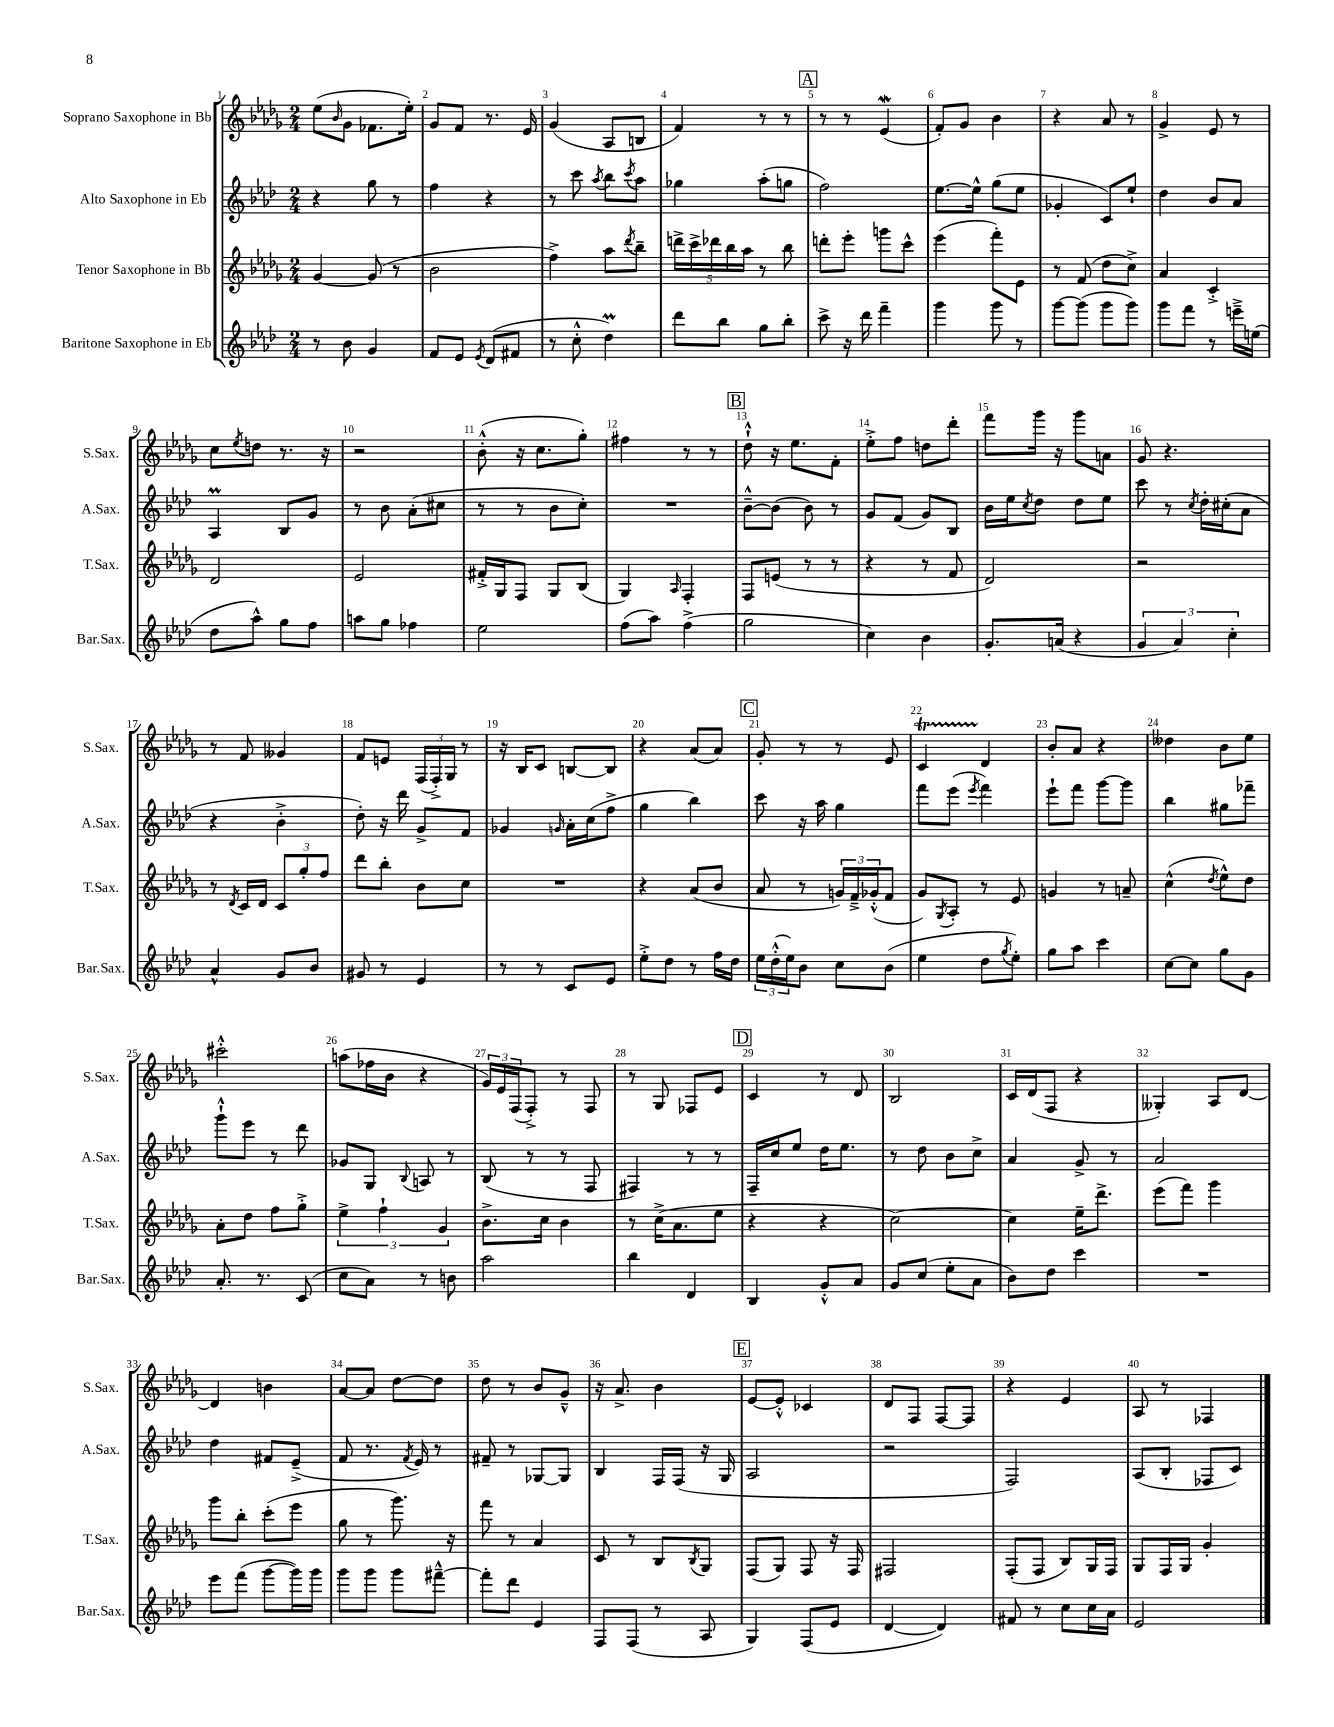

**kern	**kern	**kern	**kern
*part4	*part3	*part2	*part1
*staff4	*staff3	*staff2	*staff1
*I"Baritone Saxophone in Eb	*I"Tenor Saxophone in Bb	*I"Alto Saxophone in Eb	*I"Soprano Saxophone in Bb
*I'Bar.Sax.	*I'T.Sax.	*I'A.Sax.	*I'S.Sax.
*clefG2	*clefG2	*clefG2	*clefG2
*k[b-e-a-d-]	*k[b-e-a-d-g-]	*k[b-e-a-d-]	*k[b-e-a-d-g-]
*M2/4	*M2/4	*M2/4	*M2/4
=1	=1	=1	=1
8r	[4g-/	4r	(8ee-\L
.	.	.	16qqb-/
8b-\	.	.	8g-\J
4g/	(8g-/]	8gg\	8.f-X\L
.	8r	8r	.
.	.	.	16ee-'\Jk)
=2	=2	=2	=2
8f/L	2b-\	4ff\	8g-/L
8e-/J	.	.	8f/J
8qe-/	.	.	.
(8d-/L	.	4r	8.r
8f#X/J	.	.	.
.	.	.	16e-/
=3	=3	=3	=3
8r	4ff^\)	8r	(4g-/
8cc'^^\	.	8ccc\	.
.	.	8qaa-/	.
4dd-M\)	8aa-\L	8bb-\L	8A-/L
.	8qddd-/	8qccc/	.
.	8bb-~\J	8aa-\J	8Bn/J
=4	=4	=4	=4
8ddd-\L	20dddn^\LL	4gg-X\	4f/)
.	20ccc^\	.	.
.	20ddd-X\	.	.
8bb-\J	.	.	.
.	20bb-\	.	.
.	20aa-\JJ	.	.
8gg\L	8r	(8aa-'\L	8r
8bb-'\J	8bb-\	8ggn\J	8r
!!LO:REH:place=s1:t=A
=5	=5	=5	=5
8ccc^\	8dddn'\L	2ff\)	8r
16r	8eee-'\J	.	8r
16ddd-\	.	.	.
4fff~\	8gggn\L	.	(4e-W/
.	8ccc^^\J	.	.
=6	=6	=6	=6
4ggg\	(4eee-\	[8.ee-\L	8f'/L)
.	.	.	8g-/J
.	.	16ee-^^\Jk]	.
8ggg\	8fff'\L)	(8gg\L	4b-\
8r	8e-\J	8ee-\J	.
=7	=7	=7	=7
[8ggg\L	8r	4g-X'/	4r
(8ggg\J]	(8f/	.	.
8ggg\L	8dd-\L	8c/L)	8a-/
8ggg\J)	8cc^\J)	8ee-`/J	8r
=8	=8	=8	=8
8ggg\L	4a-/	4dd-\	4g-^/
8fff\J	.	.	.
8r	4c'^/	8b-/L	8e-/
16eeen~^\LL	.	8a-/J	8r
(16een\JJ	.	.	.
!!LO:LB:g=z
=9	=9	=9	=9
8dd-\L	2d-/	4A-M/	8cc\L
.	.	.	8qee-/
8aa-^^\J)	.	.	8ddn\J
8gg\L	.	8B-/L	8.r
8ff\J	.	8g/J	.
.	.	.	16r
=10	=10	=10	=10
8aan\L	2e-/	8r	2r
8gg\J	.	8b-\	.
4ff-X\	.	(8a-'\L	.
.	.	8cc#X\J	.
=11	=11	=11	=11
2ee-\	16f#X'^/LL	8r	(8b-'^^\
.	16G-/J	.	.
.	8F/J	8r	16r
.	.	.	8.cc\L
.	8G-/L	8b-\L	.
.	(8B-/J	8cc'\J)	8gg-'\J)
=12	=12	=12	=12
(8ff\L	4G-/)	2r	4ff#X\
8aa-\J)	.	.	.
.	16qqA-/	.	.
(4ff^\	4F'/	.	8r
.	.	.	8r
!!LO:REH:place=s1:t=B
=13	=13	=13	=13
2gg\	8F/L	[8b-~^^\L	8dd-`^^\
.	(8en/J	(8b-\J]	16r
.	.	.	8.ee-\L
.	8r	8b-\)	.
.	8r	8r	8f'\J
=14	=14	=14	=14
4cc\)	4r	8g/L	8ee-'^\L
.	.	(8f/J	8ff\J
4b-\	8r	8g/L)	8ddn\L
.	8f/	8B-/J	8ddd-'\J
=15	=15	=15	=15
8.g'/L	2d-/)	16b-\LL	8fff\L
.	.	16ee-\J	.
.	.	8qcc/	.
.	.	8dd-\J	16ggg-\Jk
(16an/Jk	.	.	16r
4r	.	8dd-\L	8ggg-\L
.	.	8ee-\J	8an\J
=16	=16	=16	=16
6g/	2r	8ccc\	8g-/
.	.	8r	4.r
6a-/)	.	.	.
.	.	8qcc/	.
.	.	16dd-'\LL	.
.	.	(16cc#X'\J	.
6cc'\	.	.	.
.	.	8a-\J	.
!!LO:LB:g=z
=17	=17	=17	=17
4a-^^/	8r	4r	8r
.	8qd-/	.	.
.	16c/LL	.	8f/
.	16d-/JJ	.	.
8g/L	12c/L	4b-'^\	4g--X/
.	12gg-'/	.	.
8b-/J	.	.	.
.	12ff/J	.	.
=18	=18	=18	=18
8g#X/	8ddd-\L	8dd-'\)	8f/L
8r	8bb-'\J	16r	8en/J
.	.	16ddd-\	.
4e-/	8b-\L	8g^/L	(24F/LL
.	.	.	24F'^/)
.	.	.	24G-/JJ
.	8cc\J	8f/J	8r
=19	=19	=19	=19
8r	2r	4g-X/	16r
.	.	.	16B-/KL
8r	.	.	8c/J
.	.	16qqgn/	.
8c/L	.	16a-'\LL	[8Bn/L
.	.	(16cc\J	.
8e-/J	.	8ff^\J	8B/J]
=20	=20	=20	=20
8ee-'^\L	4r	4gg\	4r
8dd-\J	.	.	.
8r	(8a-/L	4bb-\)	(8a-/L
16ff\LL	8b-/J	.	8a-/J)
16dd-\JJ	.	.	.
!!LO:REH:place=s1:t=C
=21	=21	=21	=21
24ee-\LL	8a-/	8ccc\	8g-'/
(24dd-'^^\	.	.	.
24ee-\J)	.	.	.
8b-\J	8r	16r	8r
.	.	16aa-\	.
8cc\L	24gn/LL)	4gg\	8r
.	24f~^/	.	.
.	(24g-X'^^/J	.	.
(8b-\J	8f/J	.	8e-/
=22	=22	=22	=22
4ee-\	8g-/L)	8fff\L	4ct/
.	8qG-/	.	.
.	8A-'/J	(8eee-\J	.
.	.	8qeee-/	.
8dd-\L	8r	4fff\)	4d-/
8qgg/	.	.	.
8ee-'\J)	8e-/	.	.
=23	=23	=23	=23
8gg\L	4gn/	8eee-`\L	8b-'/L
8aa-\J	.	8fff\J	8a-/J
4ccc\	8r	[8ggg\L	4r
.	8an~/	8ggg\J]	.
=24	=24	=24	=24
[8cc\L	(4cc^^\	4bb-\	4dd--X\
8cc\J]	.	.	.
.	8qdd-/	.	.
8gg\L	8ee-^^\L)	8gg#X\L	8b-\L
8g\J	8dd-\J	8fff-X~\J	8ee-\J
!!LO:LB:g=z
=25	=25	=25	=25
8.a-'/	8a-'\L	8ggg`^^\L	2ccc#X'^^\
.	8dd-\J	8eee-\J	.
8.r	.	.	.
.	8ff\L	8r	.
(8c/	8gg-'^\J	8ddd-\	.
=26	=26	=26	=26
8cc\L	6ee-^\	8g-X/L	(8aan\L
8a-\J)	.	8G/J	16ff-X\L
.	6ff`\	.	.
.	.	.	16b-\JJ
.	.	8qqB-/	.
8r	.	8An/	4r
.	6g-/	.	.
8bn\	.	8r	.
=27	=27	=27	=27
2aa-\	8.b-^\L	(8B-/	24g-/LL)
.	.	.	24e-/
.	.	.	(24F/J
.	.	8r	8F'^/J)
.	16cc\Jk	.	.
.	4b-\	8r	8r
.	.	8F/	8F/
=28	=28	=28	=28
4bb-\	8r	4F#X/)	8r
.	(16cc^\KL	.	8G-/
.	8.a-\	.	.
4d-/	.	8r	8F-X/L
.	8ee-\J	8r	8e-/J
!!LO:REH:place=s1:t=D
=29	=29	=29	=29
4B-/	4r	16F~/LL	4c/
.	.	16cc/J	.
.	.	8ee-/J	.
8g'^^/L	4r	16dd-\KL	8r
.	.	8.ee-\J	.
8a-/J	.	.	8d-/
=30	=30	=30	=30
8g/L	[2cc\)	8r	2B-/
(8cc/J	.	8dd-\	.
8ee-'\L	.	8b-\L	.
8a-\J	.	8cc^\J	.
=31	=31	=31	=31
8b-\L)	4cc\]	4a-/	16c/LL
.	.	.	(16d-/J
8dd-\J	.	.	8F/J
4ccc\	16ee-~\KL	8g^/	4r
.	8.ddd-^\J	.	.
.	.	8r	.
=32	=32	=32	=32
2r	(8eee-\L	2a-/	4G--X'/)
.	8fff\J)	.	.
.	4ggg-\	.	8A-/L
.	.	.	[8d-/J
!!LO:LB:g=z
=33	=33	=33	=33
8eee-\L	8ggg-\L	4dd-\	4d-/]
(8fff\J	8bb-'\J	.	.
[8ggg\L	(8ccc'\L	8f#X/L	4bn\
16ggg\L])	8eee-\J	(8e-~^/J	.
16ggg\JJ	.	.	.
=34	=34	=34	=34
8ggg\L	8gg-\	8f/	[8a-/L
8ggg\J	8r	8.r	8a-/J]
8ggg\L	8.ggg-\)	.	[8dd-\L
.	.	8qf/	.
.	.	16e-/)	.
[8fff#X~^^\J	.	8r	8dd-\J]
.	16r	.	.
=35	=35	=35	=35
8fff#'\L]	8fff\	8f#X~/	8dd-\
8ddd-\J	8r	8r	8r
4e-/	4a-/	[8G-X/L	8b-/L
.	.	8G-/J]	8g-~^^/J
=36	=36	=36	=36
8F/L	8c/	4B-/	16r
.	.	.	8.a-^/
(8F/J	8r	.	.
8r	8B-/L	16F/LL	4b-\
.	.	(16F/JJ	.
.	8qB-/	.	.
8A-/	8G-/J	16r	.
.	.	16G/	.
!!LO:REH:place=s1:t=E
=37	=37	=37	=37
4G/)	(8F/L	2A-/	[8e-/L
.	8G-/J)	.	8e-'^^/J]
(8F/L	8F/	.	4c-X/
8e-/J	16r	.	.
.	16F/	.	.
=38	=38	=38	=38
[4d-/	2F#X/	2r	8d-/L
.	.	.	8F/J
4d-/])	.	.	[8F/L
.	.	.	8F/J]
=39	=39	=39	=39
8f#X/	(8F'/L	2F/)	4r
8r	8F/J	.	.
8cc\L	8B-/L)	.	4e-/
16cc\L	16G-/L	.	.
16a-\JJ	16F/JJ	.	.
=40	=40	=40	=40
2e-/	8G-/L	(8A-/L	8A-/
.	16F/L	8B-'/J	8r
.	16G-/JJ	.	.
.	4g-'/	8F-X/L	4F-X/
.	.	8c/J)	.
==	==	==	==
*-	*-	*-	*-
